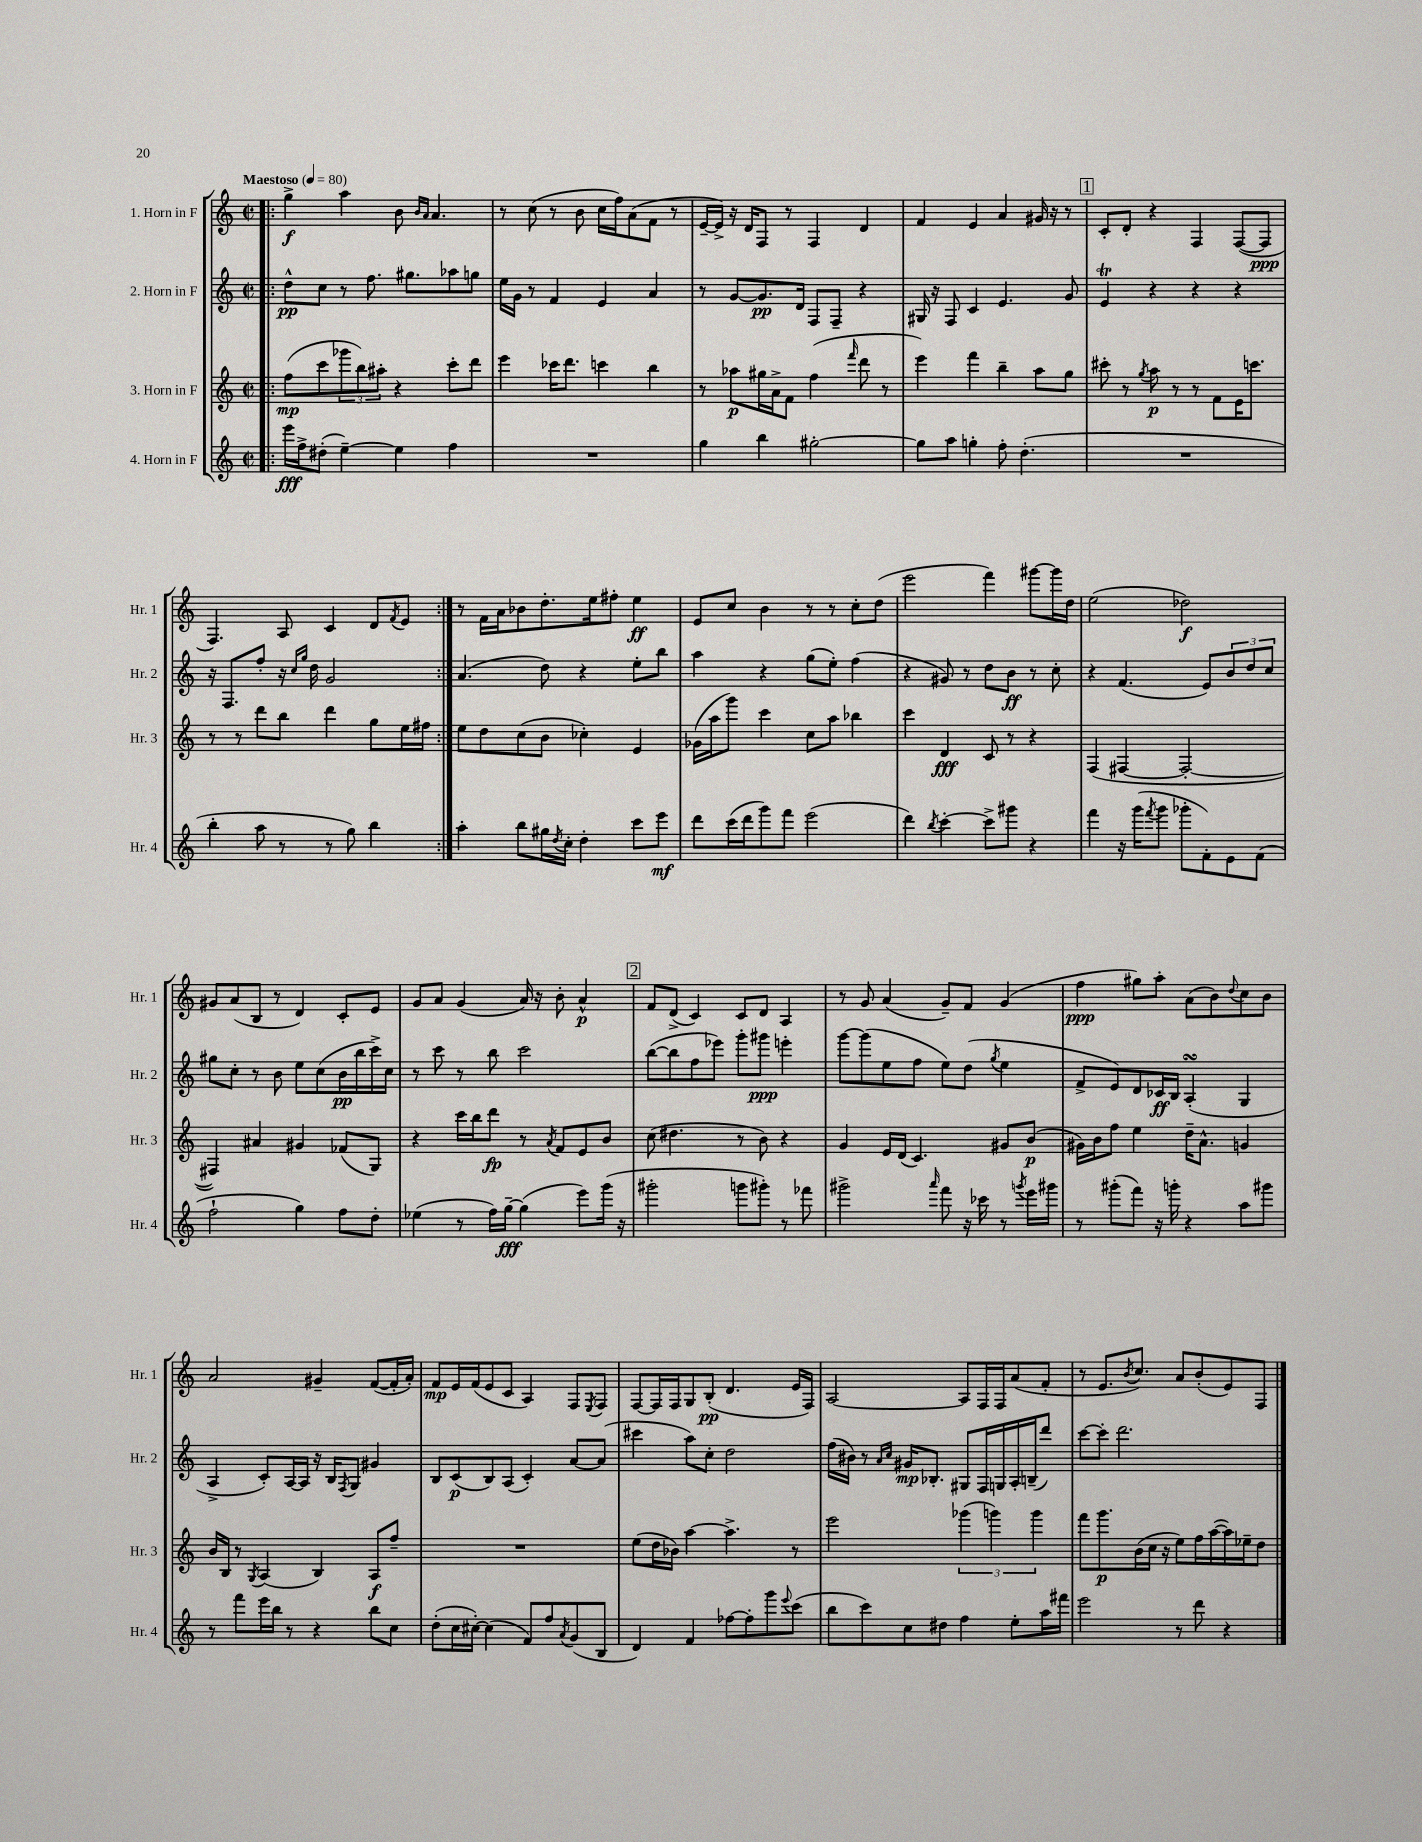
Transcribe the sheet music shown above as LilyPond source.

<<
\new StaffGroup <<
\new Staff = "s0" \with { instrumentName = "1. Horn in F" shortInstrumentName = "Hr. 1" } {
    \clef treble \key c \major \defaultTimeSignature \time 2/2 \tempo "Maestoso" 4 = 80
    \repeat volta 2 { \bar ".|:" g''4->\f a''4 b'8 \grace { b'16 a'16 } a'4. |
    r8 c''8( r8 b'8 c''16 f''16) a'8( f'8 r8 |
    e'16~-- e'16->) r16 d'16 f8 r8 f4 d'4 |
    f'4 e'4 a'4 gis'16 r16 r8 |
    \mark \markup { \box "1" } c'8-. d'8-. r4 f4 f8~( f8\ppp |
    f4.) a8 c'4 d'8 \acciaccatura { f'8 } e'8 | }
    r8 f'16 a'16 bes'8 d''8.-. e''16 fis''8-. e''4\ff |
    e'8 c''8 b'4 r8 r8 c''8-. d''8( |
    e'''2 f'''4) gis'''8~ gis'''16 d''16 |
    e''2( des''2\f) |
    gis'8 a'8( b8 r8 d'4) c'8-. e'8 |
    g'8 a'8 g'4( a'16) r16 b'8-. a'4-^\p |
    \mark \markup { \box "2" } f'8 d'8->( c'4) c'8 d'8 a4 |
    r8 g'8 a'4( g'8--) f'8 g'4( |
    f''4\ppp gis''8) a''8-. a'8( b'8) \appoggiatura { d''8 } c''8 b'8 |
    a'2 gis'4-- f'8~( f'16-. a'16-.) |
    f'8\mp e'16 f'16( e'8 c'8 a4) f8 \acciaccatura { e8 } f8 |
    f8~ f16 f16 g8 b8-.\pp( d'4. e'16 f16) |
    a2~ a8 f16 f16 a'8( f'8-. |
    r8 e'8. \acciaccatura { b'8 } c''8.) a'8 b'8-.( e'8) f8 \bar "|." |
}
\new Staff = "s1" \with { instrumentName = "2. Horn in F" shortInstrumentName = "Hr. 2" } {
    \clef treble \key c \major \defaultTimeSignature \time 2/2
    \repeat volta 2 { \bar ".|:" d''8-^\pp c''8 r8 f''8. gis''8. aes''8 g''8 |
    e''16 g'16 r8 f'4 e'4 a'4 |
    r8 g'8~ g'8.\pp d'16 f8 f8-- r4 |
    gis16 r16 f8 c'4 e'4. g'8 |
    \mark \markup { \box "1" } e'4\trill r4 r4 r4 |
    r16 f8. f''8-. r16 \grace { c''16 g''16 } d''16 g'2 | }
    a'4.( d''8) r4 e''8-. b''8 |
    a''4 r4 g''8( e''8-.) f''4( |
    r4 gis'8) r8 d''8 b'8\ff r8 c''8-. |
    r4 f'4.( e'8) \tuplet 3/2 { b'8 d''8 c''8 } |
    gis''8 c''8-. r8 b'8 e''8 c''8( b'16\pp b''16 c'''16->) c''16 |
    r8 c'''8 r8 b''8 c'''2 |
    \mark \markup { \box "2" } b''8~( b''8 f''8 ees'''8) g'''8-. gis'''8\ppp e'''4-. |
    g'''8~ g'''8( e''8 f''8 e''8) d''8( \acciaccatura { g''8 } e''4 |
    f'8-> e'8) d'8 ces'16\ff b16 a4-.\turn( g4 |
    a4-> c'8-.) a16~ a16 r16 b16 \acciaccatura { f8 } g8 gis'4 |
    b8 c'8\p( b8) a8( c'4-.) a'8~ a'8( |
    cis'''4 a''8) c''8-. d''2 |
    f''16( bis'16) r8 \grace { a'16 c''16 } gis'16\mp bes8.-. gis8 f16 g16 a16-. b16--( d'''8) |
    c'''8~ c'''8-. d'''2. \bar "|." |
}
\new Staff = "s2" \with { instrumentName = "3. Horn in F" shortInstrumentName = "Hr. 3" } {
    \clef treble \key c \major \defaultTimeSignature \time 2/2
    \repeat volta 2 { \bar ".|:" f''8\mp( c'''8 \tuplet 3/2 { ges'''8 b''8) ais''8-. } r4 c'''8-. d'''8 |
    e'''4 ces'''16 d'''8. c'''4 b''4 |
    r8 aes''8\p gis''16 a'16-> f'8 f''4( \grace { f'''16 } d'''8 r8 |
    e'''4) f'''4 b''4-- a''8 g''8 |
    \mark \markup { \box "1" } cis'''8-. r8 \acciaccatura { g''8 } a''8\p r8 r8 f'8 e'16 c'''8. |
    r8 r8 d'''8 b''8 d'''4 g''8 e''16 fis''16 | }
    e''8 d''8 c''8( b'8 ces''4-.) e'4 |
    ges'16( a''16 g'''8) c'''4 c''8 a''8 bes''4 |
    c'''4 d'4\fff c'8 r8 r4 |
    f4( fis4~ fis2~-. |
    fis4) ais'4 gis'4 fes'8( g8) |
    r4 c'''16 b''16 d'''8\fp r8 \acciaccatura { a'8 } f'8 e'8 b'8 |
    \mark \markup { \box "2" } c''8( dis''4. r8 b'8) r4 |
    g'4 e'16 d'16( c'4.) gis'8 b'8\p( |
    gis'16) b'16 f''8 e''4 d''16-- a'8.-^ g'4 |
    b'16 b16 r8 \acciaccatura { g8 } a4( b4) a8\f f''8-- |
    R1 |
    e''8( d''16 bes'16) a''4~ a''4.-> r8 |
    e'''2 \tuplet 3/2 { ges'''4( g'''4) g'''4 } |
    f'''8 g'''8.\p b'16( c''16 r16 e''8) f''16 a''16~( a''16) ees''16-- d''8 \bar "|." |
}
\new Staff = "s3" \with { instrumentName = "4. Horn in F" shortInstrumentName = "Hr. 4" } {
    \clef treble \key c \major \defaultTimeSignature \time 2/2
    \repeat volta 2 { \bar ".|:" e'''16\fff f''16-> dis''8-.( e''4~--) e''4 f''4 |
    R1 |
    g''4 b''4 gis''2~-. |
    gis''8 a''8 g''4-. f''8-. d''4.-.( |
    \mark \markup { \box "1" } R1 |
    b''4-. a''8 r8 r8 g''8) b''4 | }
    a''4-. b''8 gis''16 \acciaccatura { d''8 } c''16-. d''4-. c'''8 e'''8\mf |
    d'''8 c'''16( d'''16 g'''8) f'''8 e'''2( |
    d'''4) \acciaccatura { b''8 } c'''4~-. c'''8-> gis'''8 r4 |
    f'''4 r16 g'''16( \acciaccatura { f'''8 } g'''8 ges'''8-. f'8-.) e'8 f'8( |
    f''2-! g''4) f''8 d''8-. |
    ees''4( r8 f''16) g''16~--\fff g''4( e'''8) g'''16( r16 |
    \mark \markup { \box "2" } gis'''2-. g'''8 gis'''8-.) r8 fes'''8 |
    gis'''2-> \grace { a'''16 } f'''8 r16 ces'''16 r8 \acciaccatura { g'''8 } e'''16 gis'''16 |
    r8 gis'''8-.( f'''8) r16 g'''16-. r4 a''8 gis'''8 |
    r8 f'''8 e'''16 b''16 r8 r4 b''8 c''8 |
    d''8-.( c''16 cis''16~-.) cis''4( f'8) f''8 \acciaccatura { a'8 } g'8( b8 |
    d'4) f'4 fes''8~ fes''8-. g'''8 \appoggiatura { e'''8 } c'''8( |
    b''8 c'''8) c''8 dis''8 f''4 e''8-. a''16 fis'''16 |
    e'''2 r8 d'''8 r4 \bar "|." |
}
>>
>>
\layout { \context { \Score \remove "Bar_number_engraver" } }
